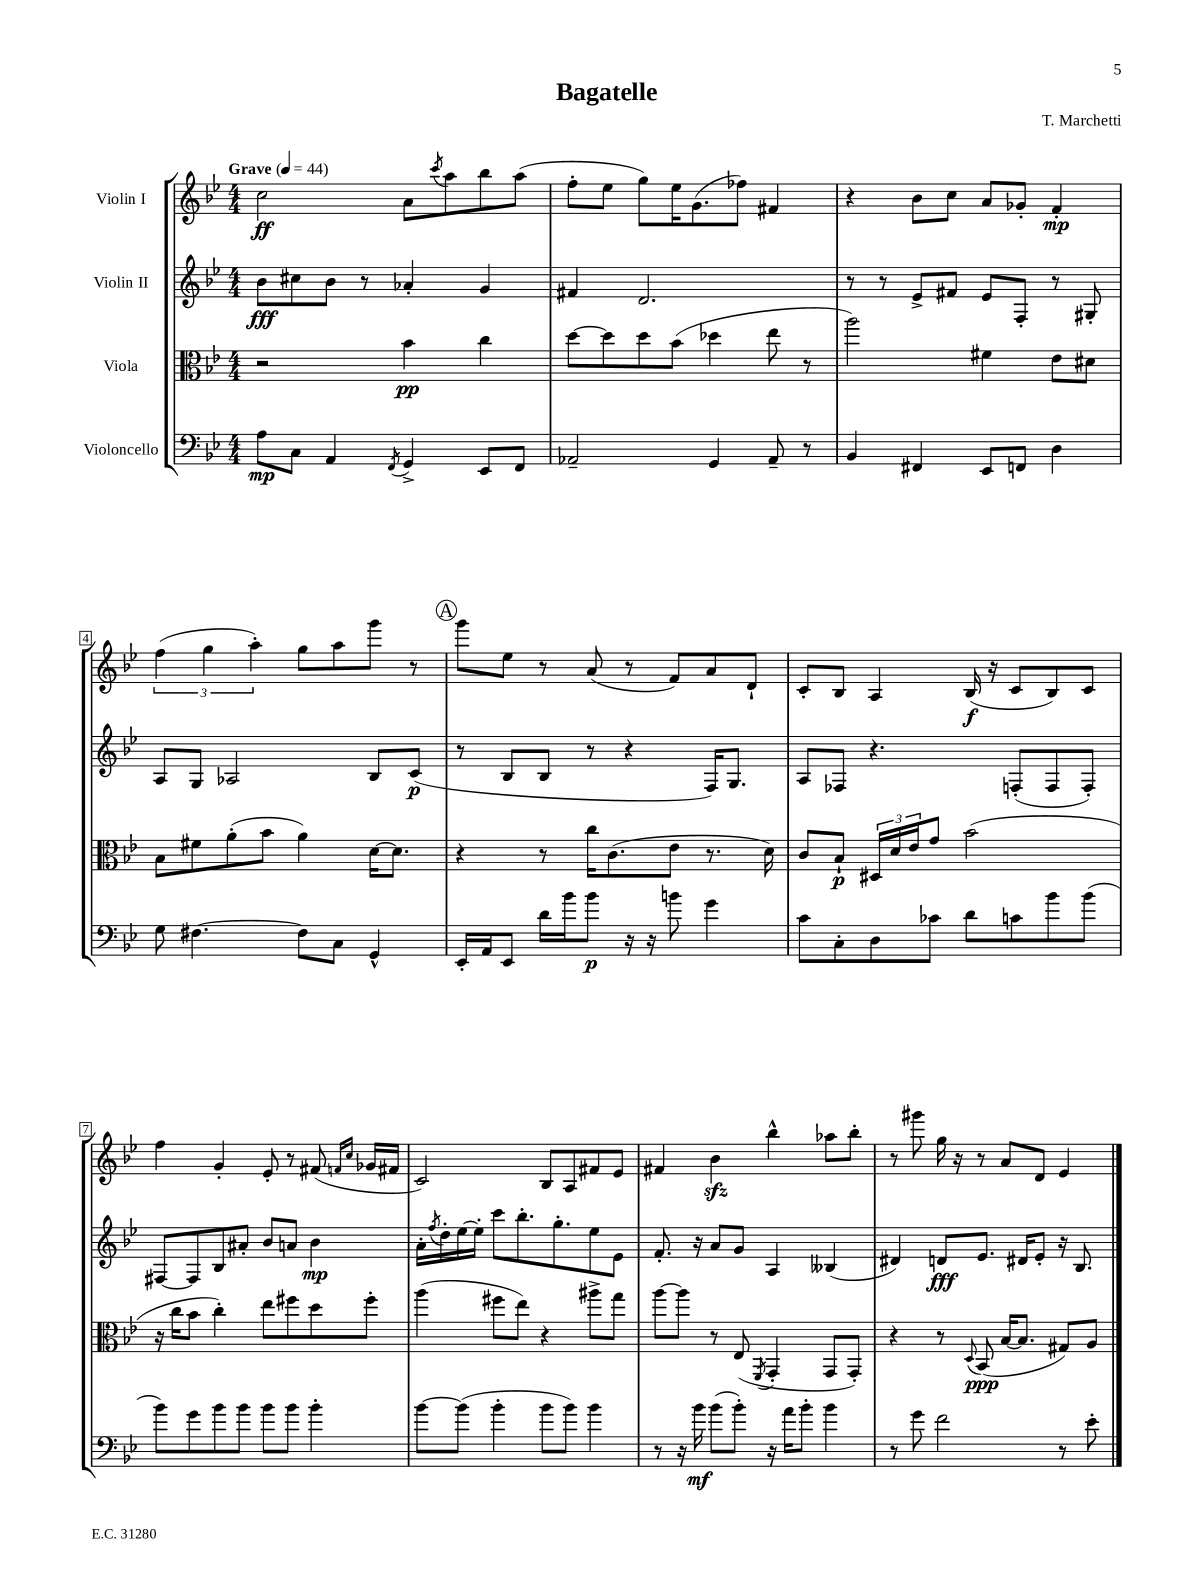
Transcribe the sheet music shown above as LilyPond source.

\header { title = "Bagatelle" composer = "T. Marchetti" }
<<
\new StaffGroup <<
\new Staff = "s0" \with { instrumentName = "Violin I" } {
    \clef treble \key bes \major \numericTimeSignature \time 4/4 \tempo "Grave" 4 = 44
    c''2\ff a'8 \acciaccatura { c'''8 } a''8 bes''8 a''8( |
    f''8-. ees''8 g''8) ees''16 g'8.( fes''8) fis'4 |
    r4 bes'8 c''8 a'8 ges'8-. f'4-.\mp |
    \tuplet 3/2 { f''4( g''4 a''4-.) } g''8 a''8 g'''8 r8 |
    \mark \markup { \circle "A" } g'''8 ees''8 r8 a'8( r8 f'8) a'8 d'8-! |
    c'8-. bes8 a4 bes16\f( r16 c'8 bes8) c'8 |
    f''4 g'4-. ees'8-. r8 fis'8( \grace { f'16 c''16 } ges'16 fis'16 |
    c'2) bes8 a8 fis'8 ees'8 |
    fis'4 bes'4\sfz bes''4-^ aes''8 bes''8-. |
    r8 gis'''8 g''16 r16 r8 a'8 d'8 ees'4 \bar "|." |
}
\new Staff = "s1" \with { instrumentName = "Violin II" } {
    \clef treble \key bes \major \numericTimeSignature \time 4/4
    bes'8\fff cis''8 bes'8 r8 aes'4-. g'4 |
    fis'4 d'2. |
    r8 r8 ees'8-> fis'8 ees'8 f8-. r8 gis8-. |
    a8 g8 aes2 bes8 c'8\p( |
    \mark \markup { \circle "A" } r8 bes8 bes8 r8 r4 f16) g8. |
    a8 fes8 r4. f8-.( f8 f8-.) |
    fis8~ fis8 bes8 ais'8-. bes'8 a'8 bes'4\mp |
    a'16-. \acciaccatura { f''8 } d''16-. ees''16~ ees''16-. c'''8 bes''8.-. g''8.-. ees''8 ees'8 |
    f'8.-. r16 a'8 g'8 a4 beses4( |
    dis'4) d'8\fff ees'8. dis'16 ees'8-. r16 bes8. \bar "|." |
}
\new Staff = "s2" \with { instrumentName = "Viola" } {
    \clef alto \key bes \major \numericTimeSignature \time 4/4
    r2 bes'4\pp c''4 |
    d''8~ d''8 d''8 bes'8( des''4 ees''8 r8 |
    a''2) fis'4 ees'8 dis'8 |
    bes8 fis'8 a'8-.( bes'8 a'4) d'16~ d'8. |
    \mark \markup { \circle "A" } r4 r8 c''16 c'8.( ees'8 r8. d'16) |
    c'8 bes8-!\p \tuplet 3/2 { dis16 d'16 ees'16 } g'8 bes'2( |
    r16 c''16 bes'8 c''4-.) ees''8 fis''8 d''8 fis''8-. |
    a''4( fis''8 ees''8) r4 ais''8-> g''8 |
    a''8~ a''8 r8 ees8( \acciaccatura { f,8 } g,4-. g,8 g,8-.) |
    r4 r8 \appoggiatura { d8 } bes,8\ppp( bes16~ bes8. gis8) a8 \bar "|." |
}
\new Staff = "s3" \with { instrumentName = "Violoncello" } {
    \clef bass \key bes \major \numericTimeSignature \time 4/4
    a8\mp c8 a,4 \acciaccatura { f,8 } g,4-> ees,8 f,8 |
    aes,2-- g,4 aes,8-- r8 |
    bes,4 fis,4 ees,8 f,8 d4 |
    g8 fis4.~ fis8 c8 g,4-^ |
    \mark \markup { \circle "A" } ees,16-. a,16 ees,8 d'16 bes'16 bes'8\p r16 r16 b'8 g'4 |
    c'8 c8-. d8 ces'8 d'8 c'8 bes'8 bes'8( |
    bes'8) g'8 bes'8 bes'8 bes'8 bes'8 bes'4-. |
    bes'8~ bes'8( bes'4-. bes'8 bes'8) bes'4 |
    r8 r16 bes'16\mf bes'8( bes'8-.) r16 a'16 bes'8-. bes'4 |
    r8 g'8 f'2 r8 ees'8-. \bar "|." |
}
>>
>>
\layout { \context { \Score \override BarNumber.stencil = #(make-stencil-boxer 0.1 0.3 ly:text-interface::print) } }
